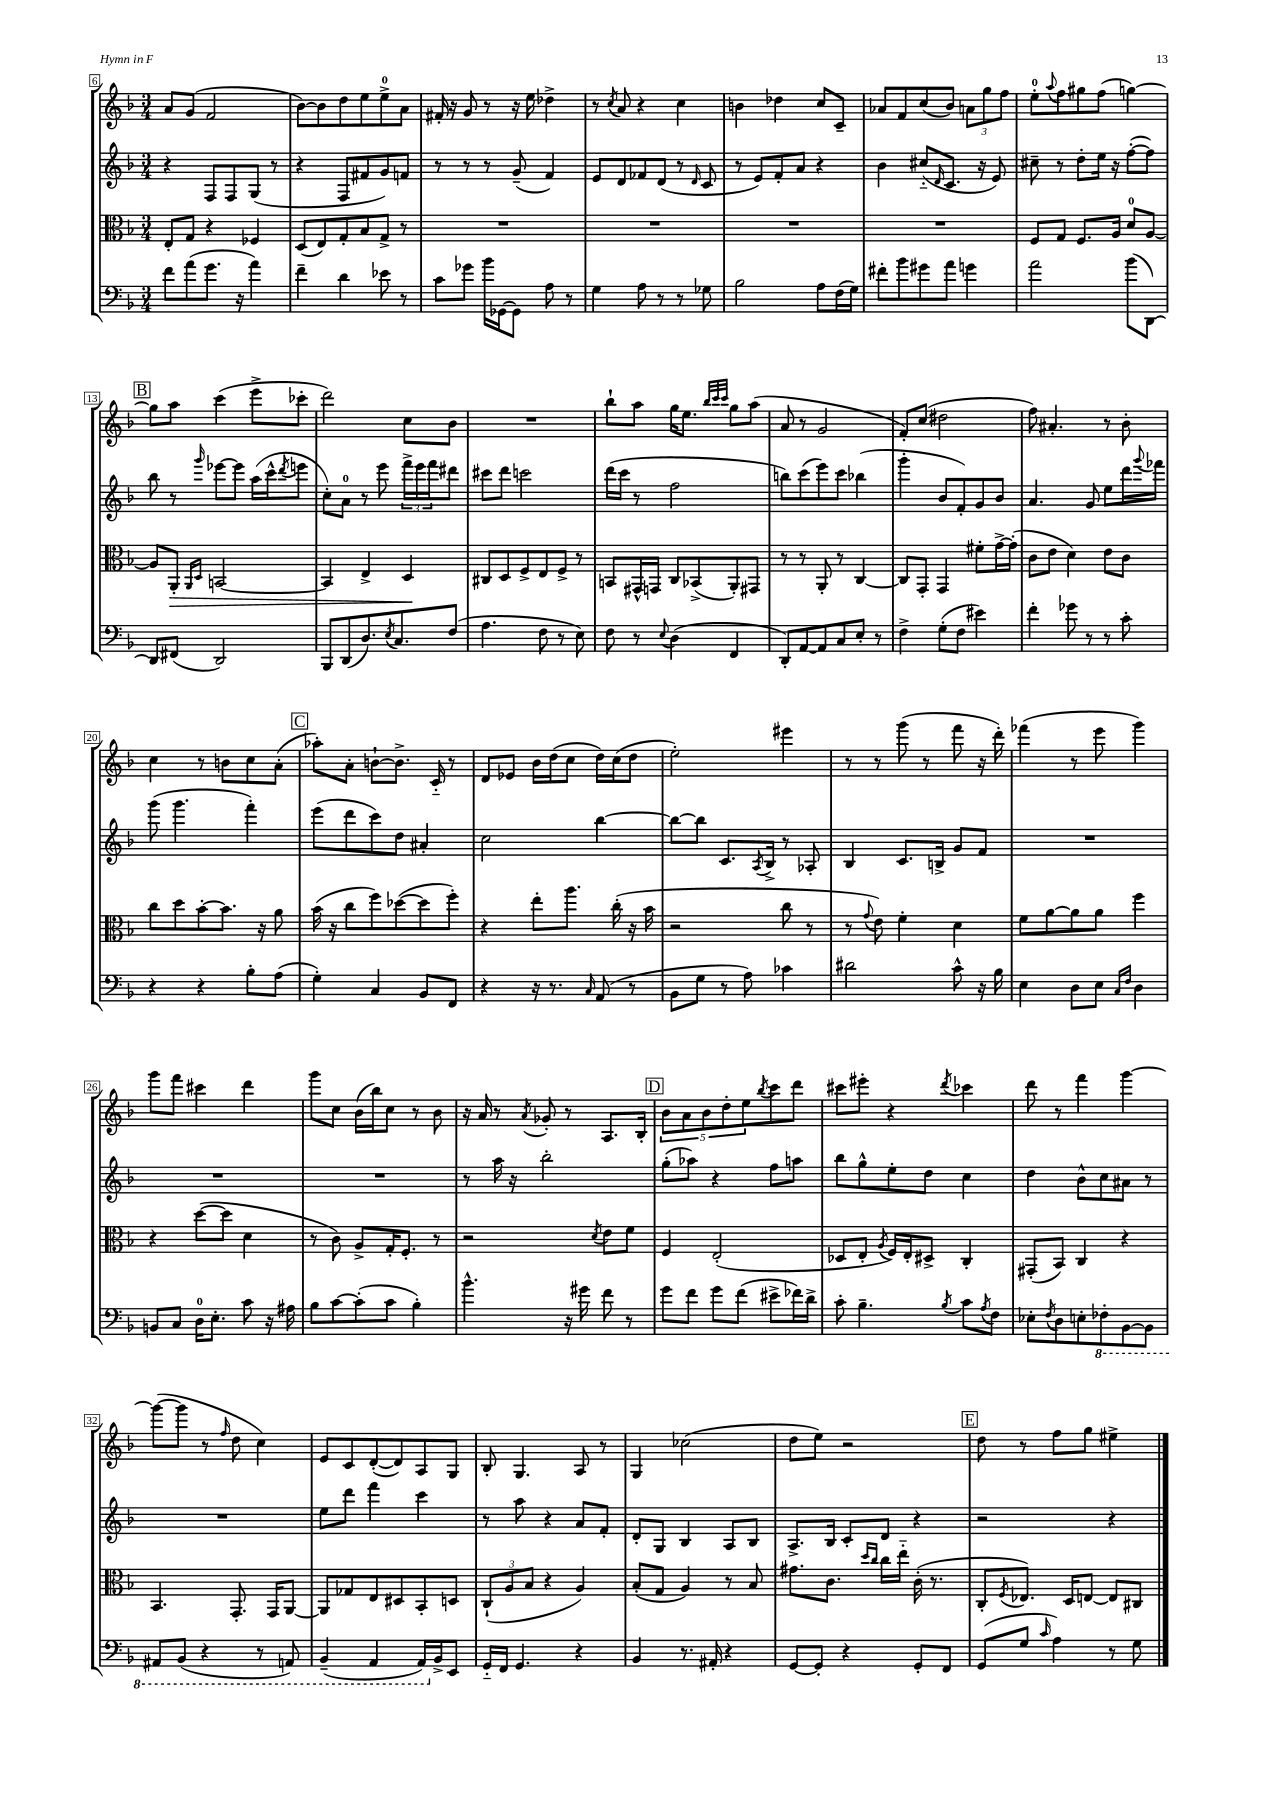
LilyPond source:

<<
\new StaffGroup <<
\new Staff = "s0" {
    \clef treble \key f \major \numericTimeSignature \time 3/4
    a'8 g'8( f'2 |
    bes'8~) bes'8 d''8 e''8 e''8-0-> a'8 |
    fis'16-. r16 g'8 r8 r16 e''16 des''4-> |
    r8 \acciaccatura { c''8 } a'8 r4 c''4 |
    b'4 des''4 c''8 c'8-- |
    aes'8 f'8 c''8( bes'8) \tuplet 3/2 { a'8 g''8 f''8 } |
    e''8-0-. \appoggiatura { a''8 } f''8 gis''8 f''8( g''4~) |
    \mark \markup { \box "B" } g''8 a''8 c'''4( e'''8-> ces'''8-. |
    d'''2) c''8 bes'8 |
    R2. |
    bes''8-! a''8 g''16 e''8. \grace { bes''32 c'''32 c'''32 } g''8 a''8( |
    a'8 r8 g'2 |
    f'8-.) c''8( dis''2 |
    f''8) ais'4.-. r8 bes'8-. |
    c''4 r8 b'8 c''8 a'8-.( |
    \mark \markup { \box "C" } aes''8-.) a'8-. b'8~-! b'8.-> c'16-_ r8 |
    d'8 ees'8 bes'16 d''16( c''8 d''16) c''16( d''8 |
    e''2-.) eis'''4 |
    r8 r8 g'''8( r8 f'''8 r16 d'''16-.) |
    fes'''4( r8 e'''8 g'''4) |
    g'''8 f'''8 cis'''4 d'''4 |
    g'''8 c''8 bes'16( bes''16) c''8 r8 bes'8 |
    r16 a'16 r8 \acciaccatura { a'8 } ges'8-. r8 a8. bes16-. |
    \mark \markup { \box "D" } \tuplet 5/4 { bes'8 a'8 bes'8 d''8-. e''8 } \acciaccatura { bes''8 } c'''8 d'''8 |
    cis'''8 eis'''8-. r4 \acciaccatura { d'''8 } ces'''4 |
    d'''8 r8 f'''4 g'''4~ |
    g'''8~( g'''8 r8 \grace { f''16 } d''8 c''4) |
    e'8 c'8 d'8~-.( d'8) a8 g8 |
    bes8-. g4. a8 r8 |
    g4 ces''2( |
    d''8 e''8) r2 |
    \mark \markup { \box "E" } d''8 r8 f''8 g''8 eis''4-> \bar "|." |
}
\new Staff = "s1" {
    \clef treble \key f \major \numericTimeSignature \time 3/4
    r4 f8 f8 g8( r8 |
    r4 f8 fis'8 g'8) f'8 |
    r8 r8 r8 g'8--( f'4) |
    e'8 d'8 fes'8 d'8( r8 \grace { d'16 } c'8 |
    r8 e'8) f'8-. a'8 r4 |
    bes'4 cis''8-_( \grace { d'16 } c'8. r16 e'8) |
    cis''8-- r8 d''8-. e''16 r16 f''8~-.( f''8) |
    \mark \markup { \box "B" } bes''8 r8 \grace { g'''16 } ees'''8~ ees'''8 a''16( c'''16-^ \acciaccatura { d'''8 } e'''8 |
    c''8-.) a'8-0 r8 e'''8 \tuplet 3/2 { f'''16-> e'''16 f'''16 } dis'''8 |
    cis'''8 d'''8 c'''2 |
    d'''16( c'''16 r8 f''2 |
    b''8) c'''8( e'''8) c'''8 bes''4( |
    g'''4-. bes'8 f'8-.) g'8 bes'8 |
    a'4. g'8 e''8 d'''16 \appoggiatura { g'''8 } fes'''16 |
    g'''8( g'''4. f'''4-.) |
    \mark \markup { \box "C" } e'''8( d'''8 c'''8) d''8 ais'4-. |
    c''2 bes''4~ |
    bes''8~ bes''8 c'8. \acciaccatura { a8 } bes16-> r8 aes8-. |
    bes4 c'8. b16-> g'8 f'8 |
    R2. |
    R2. |
    R2. |
    r8 a''16 r16 bes''2-. |
    \mark \markup { \box "D" } g''8-.( aes''8) r4 f''8 a''8 |
    bes''8 g''8-^ e''8-. d''8 c''4 |
    d''4 bes'8-^ c''8 ais'8 r8 |
    R2. |
    e''8 d'''8 f'''4 c'''4 |
    r8 a''8 r4 a'8 f'8-. |
    d'8-. g8 bes4 a8 bes8 |
    a8.-> bes16 c'8-. d'8 r4 |
    \mark \markup { \box "E" } r2 r4 \bar "|." |
}
\new Staff = "s2" {
    \clef alto \key f \major \numericTimeSignature \time 3/4
    e8-. g8 r4 fes4 |
    d8( e8) g8-. bes8 g8-> r8 |
    R2. |
    R2. |
    R2. |
    R2. |
    f8 g8 f8. a16 d'8-0 a8~ |
    \mark \markup { \box "B" } a8 a,8-.\> \grace { a,16 d16 } b,2~ |
    b,4 e4-> d4\! |
    cis8 d8 f8-> e8 f8-> r8 |
    b,8 gis,16-^ g,16 c8 bes,8->( a,8-.) gis,8 |
    r8 r8 a,8-. r8 c4~ |
    c8 g,8-. g,4 fis'8-. g'16~-> g'16-.( |
    c'8 e'8 d'4) e'8 c'8 |
    c''8 d''8 bes'8~-. bes'8. r16 a'8 |
    \mark \markup { \box "C" } bes'16( r16 c''8 f''8) des''8~( des''8 f''8-.) |
    r4 e''8-. a''8. c''16-.( r16 bes'16 |
    r2 c''8 r8 |
    r8 \appoggiatura { g'8 } e'8) f'4-. d'4 |
    f'8 a'8~ a'8 a'8 f''4 |
    r4 d''8~( d''8 d'4 |
    r8 c'8) a8-> g16-. f8.-. r8 |
    r2 \acciaccatura { d'8 } e'8 f'8 |
    \mark \markup { \box "D" } f4 e2-.( |
    des8 e8-. \acciaccatura { a8 } f16) e16-. dis8-> c4-. |
    gis,8-.( bes,8) c4 r4 |
    bes,4. g,8.-. g,16 a,8~ |
    a,8 ges8 e8 dis8 bes,8-. d8 |
    \tuplet 3/2 { c8-!( a8 bes8 } r4 a4) |
    bes8-.( g8 a4) r8 bes8 |
    gis'8. c'8. \grace { d''16 c''16 } c''16 e''16-_ c'16-.( r8. |
    \mark \markup { \box "E" } c8-. \acciaccatura { f8 } ees8.) d16 e8~ e8 cis8 \bar "|." |
}
\new Staff = "s3" {
    \clef bass \key f \major \numericTimeSignature \time 3/4
    f'8 a'8( g'8. r16 a'4) |
    f'4-- d'4 ees'8 r8 |
    c'8 ges'8 bes'16 ges,16~ ges,8 a8 r8 |
    g4 a8 r8 r8 ges8 |
    bes2 a8 f16( g16) |
    fis'8-. bes'8 gis'8 a'8 g'4 |
    a'2 bes'8( d,8~) |
    \mark \markup { \box "B" } d,8 fis,8( d,2) |
    bes,,8 d,8( d8.) \acciaccatura { e8 } c8. f8( |
    a4. f8 r8 e8) |
    f8 r8 \appoggiatura { e8 } d4( f,4 |
    d,8-.) a,8~ a,8 c8 e8-. r8 |
    f4-> g8-.( f8 eis'4) |
    f'4-. ges'8 r8 r8 c'8-. |
    r4 r4 bes8-. a8( |
    \mark \markup { \box "C" } g4-.) c4 bes,8 f,8 |
    r4 r16 r8. \grace { c16 } a,8( r8 |
    bes,8 g8 r8 a8) ces'4 |
    dis'2 c'8-^ r16 bes16 |
    e4 d8 e8 \grace { c16 f16 } d4 |
    b,8 c8 d16-0 e8.-. c'8 r16 ais16 |
    bes8 c'8~ c'8-.( c'8 bes4-.) |
    bes'4.-^ r16 gis'16 f'8 r8 |
    \mark \markup { \box "D" } g'8 f'8 g'8 f'8( eis'8-> fes'16) d'16-> |
    c'8-. bes4.-- \acciaccatura { bes8 } c'8 \acciaccatura { a8 } f8 |
    ees8-. \acciaccatura { f8 } d8 e8-. \ottava #-1 fes,8-. bes,,8~ bes,,8 |
    ais,,8 bes,,8( r4 r8 a,,8) |
    bes,,4--( a,,4 a,,16) \ottava #0 bes,16-> e,8 |
    g,16-_ f,16 g,4. r4 |
    bes,4 r8. ais,16-. r4 |
    g,8~ g,8-. r4 g,8-. f,8 |
    \mark \markup { \box "E" } g,8( g8 \grace { c'16 } a4) r8 g8 \bar "|." |
}
>>
>>
\layout { \context { \Score currentBarNumber = #6 \override BarNumber.stencil = #(make-stencil-boxer 0.1 0.3 ly:text-interface::print) } }
